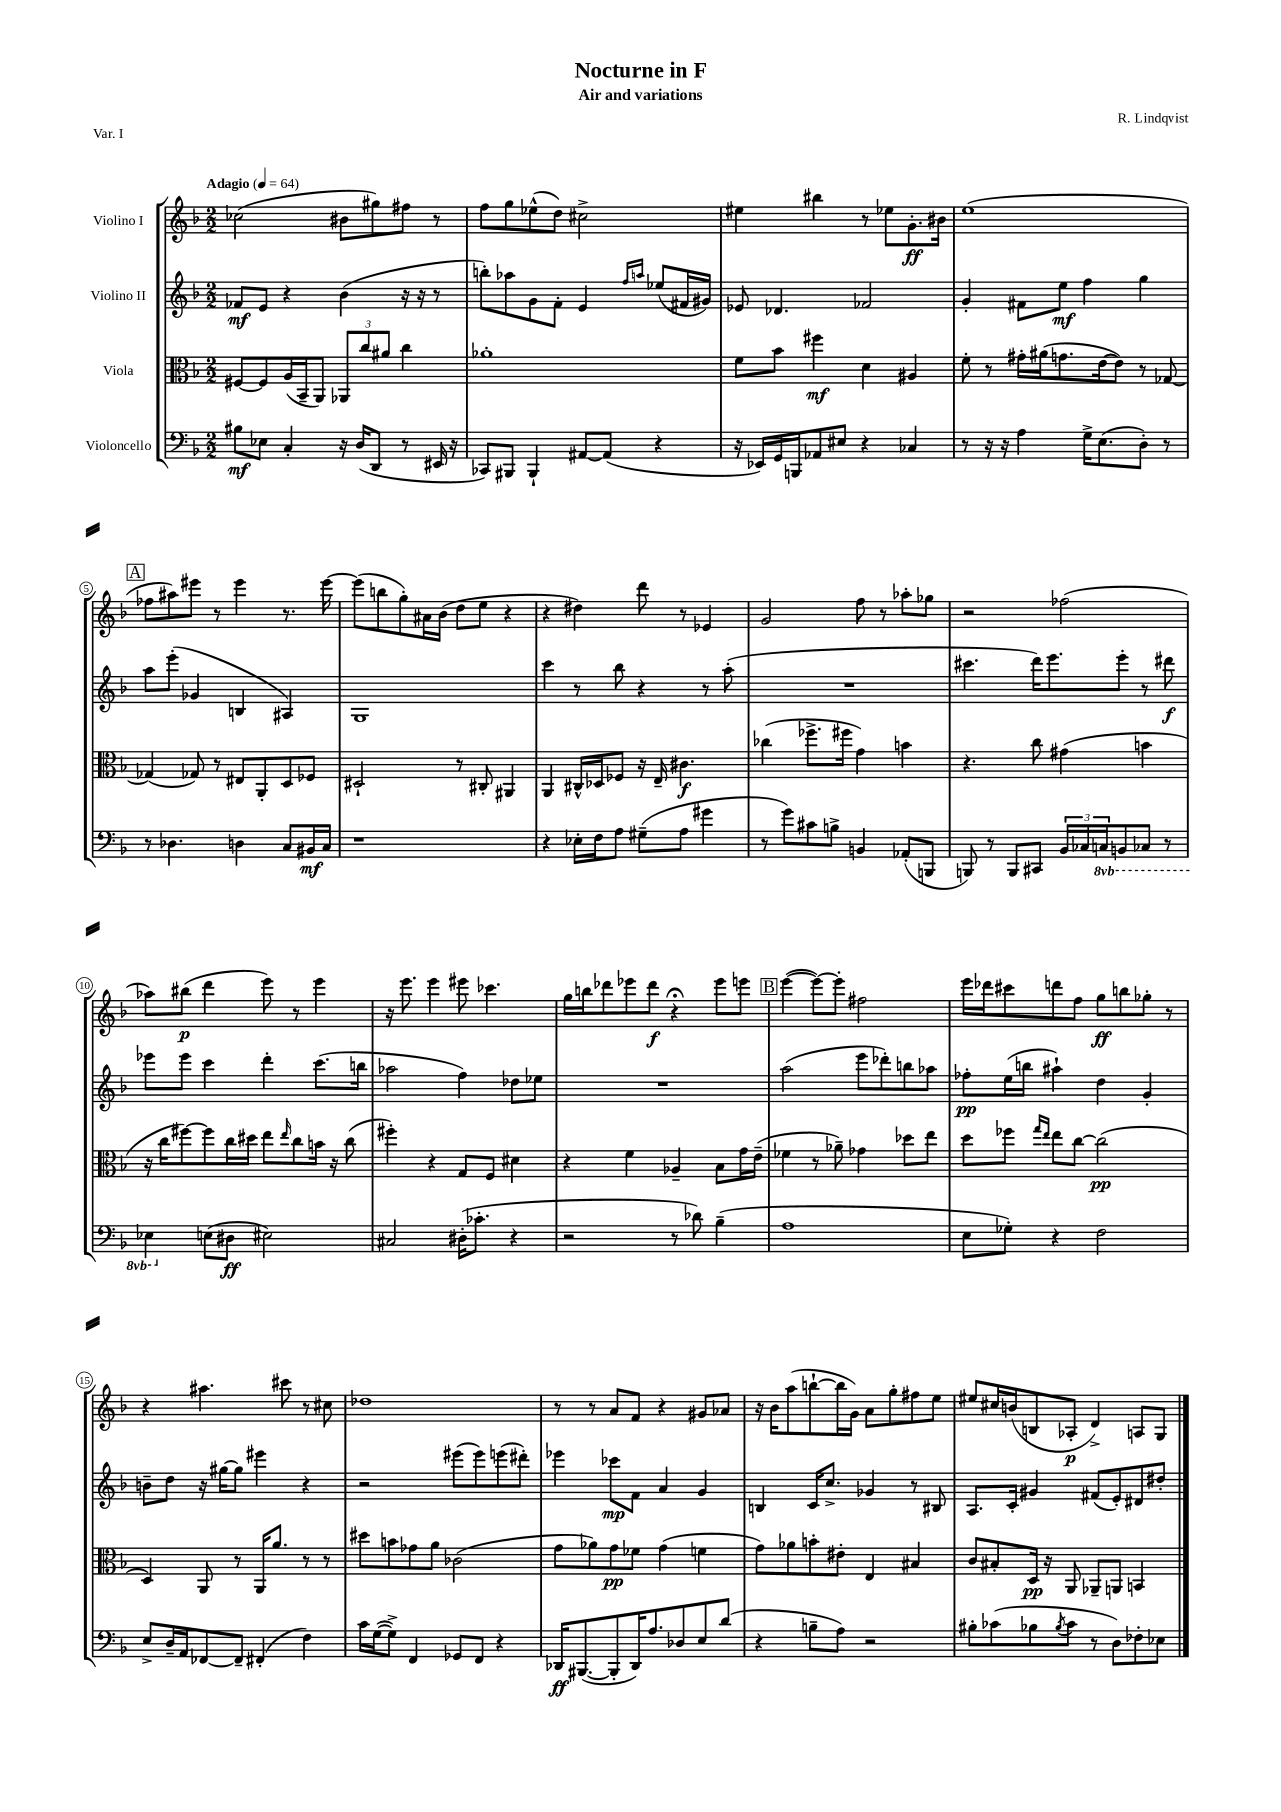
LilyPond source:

\header { title = "Nocturne in F" composer = "R. Lindqvist" subtitle = "Air and variations" piece = "Var. I" }
<<
\new StaffGroup <<
\new Staff = "s0" \with { instrumentName = "Violino I" } {
    \clef treble \key f \major \numericTimeSignature \time 2/2 \tempo "Adagio" 4 = 64
    ces''2( bis'8 gis''8) fis''8 r8 |
    f''8 g''8 ees''8-^( d''8) cis''2-> |
    eis''4 bis''4 r8 ees''8 g'8.-.\ff bis'16 |
    e''1( |
    \mark \markup { \box "A" } fes''8 ais''8) eis'''8 r8 eis'''4 r8. eis'''16~ |
    eis'''8( b''8 g''8-.) ais'16 bes'16( d''8 e''8 r4 |
    r4 dis''4) d'''8 r8 ees'4 |
    g'2 f''8 r8 aes''8-. ges''8 |
    r2 fes''2( |
    aes''8) bis''8\p( d'''4 e'''8) r8 e'''4 |
    r16 e'''8. e'''4 eis'''8 ces'''4. |
    g''16 b''16 des'''8 ees'''8 des'''8\f r4\fermata ees'''8 e'''8 |
    \mark \markup { \box "B" } e'''4~( e'''8~) e'''8-. fis''2 |
    e'''16 des'''16 cis'''8 d'''8 f''8 g''8\ff b''8 ges''8-. r8 |
    r4 ais''4. cis'''8 r8 cis''8 |
    des''1 |
    r8 r8 a'8 f'8 r4 gis'8 aes'8 |
    r16 bes'16 a''8( b''8~-! b''16 g'16) a'8 g''8-. fis''8 e''8 |
    eis''8 cis''16 b'16( b8 aes8-.\p d'4->) a8 g8 \bar "|." |
}
\new Staff = "s1" \with { instrumentName = "Violino II" } {
    \clef treble \key f \major \numericTimeSignature \time 2/2
    fes'8\mf e'8 r4 bes'4( r16 r16 r8 |
    b''8-.) aes''8 g'8 f'8-. e'4 \grace { f''16 a''16 } ees''8( fis'16 gis'16) |
    ees'8 des'4. fes'2 |
    g'4-. fis'8 e''8\mf f''4 g''4 |
    \mark \markup { \box "A" } a''8 e'''8-.( ges'4 b4 ais4) |
    g1 |
    c'''4 r8 bes''8 r4 r8 a''8-.( |
    R1 |
    cis'''4. d'''16) e'''8. e'''8-. r8 dis'''8\f |
    ees'''8 ees'''8 c'''4 d'''4-. c'''8.( b''16 |
    aes''2 f''4) des''8 ees''8 |
    R1 |
    \mark \markup { \box "B" } a''2( e'''8 des'''8-.) b''8 aes''8 |
    fes''8-.\pp e''16( b''16 ais''4-!) d''4 g'4-. |
    b'8-- d''8 r16 gis''16~ gis''8 eis'''4 r4 |
    r2 eis'''8( eis'''8) e'''8( dis'''8-.) |
    ees'''4 ces'''8\mp f'8 a'4 g'4 |
    b4 c'16 c''8.-> ges'4 r8 bis8 |
    a8. c'16-. gis'4 fis'8( e'8-.) dis'8 dis''8-. \bar "|." |
}
\new Staff = "s2" \with { instrumentName = "Viola" } {
    \clef alto \key f \major \numericTimeSignature \time 2/2
    fis8~ fis8 a16( bes,16-- a,8) \tuplet 3/2 { aes,8 c''8 ais'8 } c''4 |
    aes'1-. |
    f'8 bes'8 fis''4\mf d'4 ais4 |
    f'8-. r8 gis'16-. ais'16( g'8. e'16~ e'8) r8 ges8~ |
    \mark \markup { \box "A" } ges4( ges8) r8 eis8 a,8-. d8 fes8 |
    dis2-! r8 cis8-. ais,4 |
    a,4 cis16-^ des16 fes8 r16 e16-- cis'4.\f |
    ces''4( fes''8.-> fis''16 g'4) b'4 |
    r4. c''8 gis'4( b'4 |
    r16 c''16 fis''8~) fis''8 c''16 dis''16 e''8 \grace { e''16 } c''8 b'16 r16 c''8( |
    fis''4-.) r4 g8 f8 dis'4 |
    r4 f'4 aes4-- bes8 g'16 e'16--( |
    \mark \markup { \box "B" } fes'4 r8 aes'8--) ges'4 des''8 e''8 |
    d''8 fes''8 \grace { g''16 e''16 } e''8 c''8~ c''2\pp( |
    d4) a,8 r8 a,16 a'8. r8 r8 |
    dis''8 b'8 ges'8 a'8 ces'2( |
    g'8 aes'8) g'8\pp fes'8 g'4( f'4 |
    g'8) aes'8 b'8-. eis'8-. e4 bis4 |
    c'8 bis8-. d16\pp r16 a,8 aes,8-- a,8 b,4 \bar "|." |
}
\new Staff = "s3" \with { instrumentName = "Violoncello" } {
    \clef bass \key f \major \numericTimeSignature \time 2/2 \set Staff.ottavationMarkups = #ottavation-simple-ordinals
    bis8\mf ees8 c4-. r16 d16( d,8 r8 eis,16 r16 |
    ces,8) bis,,8 bis,,4-! ais,8~ ais,8( r4 |
    r16 ees,16) g,16 b,,16 aes,8 eis8 r4 ces4 |
    r8 r16 r16 a4 g16-> e8.( d8-.) r8 |
    \mark \markup { \box "A" } r8 des4. d4 c8 bis,16\mf c16 |
    r1 |
    r4 ees16-. f16 a8 gis8--( a8 gis'4 |
    r8 g'8) cis'8 b8-> b,4 aes,8-.( b,,8 |
    b,,8) r8 b,,8 cis,8 \tuplet 3/2 { bes,16 ces16 \ottava #-1 c,16 } b,,!8 ces,8 r8 |
    ees,4 \ottava #0 e!8( dis8\ff eis2) |
    cis2 dis16-.( ces'8.-. r4 |
    r2 r8 des'8) bes4--( |
    \mark \markup { \box "B" } a1 |
    e8 ges8-.) r4 f2 |
    e8-> d16-- a,16 fes,8~ fes,8-- fis,4-.( f4) |
    c'16 g16~( g8->) f,4 ges,8 f,8 r4 |
    des,16\ff bis,,8.~( bis,,8-. des,16) a8. des8 e8 d'8( |
    r4 b8-- a8) r2 |
    bis8-. ces'8( bes8 \acciaccatura { bes8 } ces'8 r8 d8) fes8-. ees8 \bar "|." |
}
>>
>>
\layout { \context { \Score \override BarNumber.stencil = #(make-stencil-circler 0.1 0.3 ly:text-interface::print) } }
